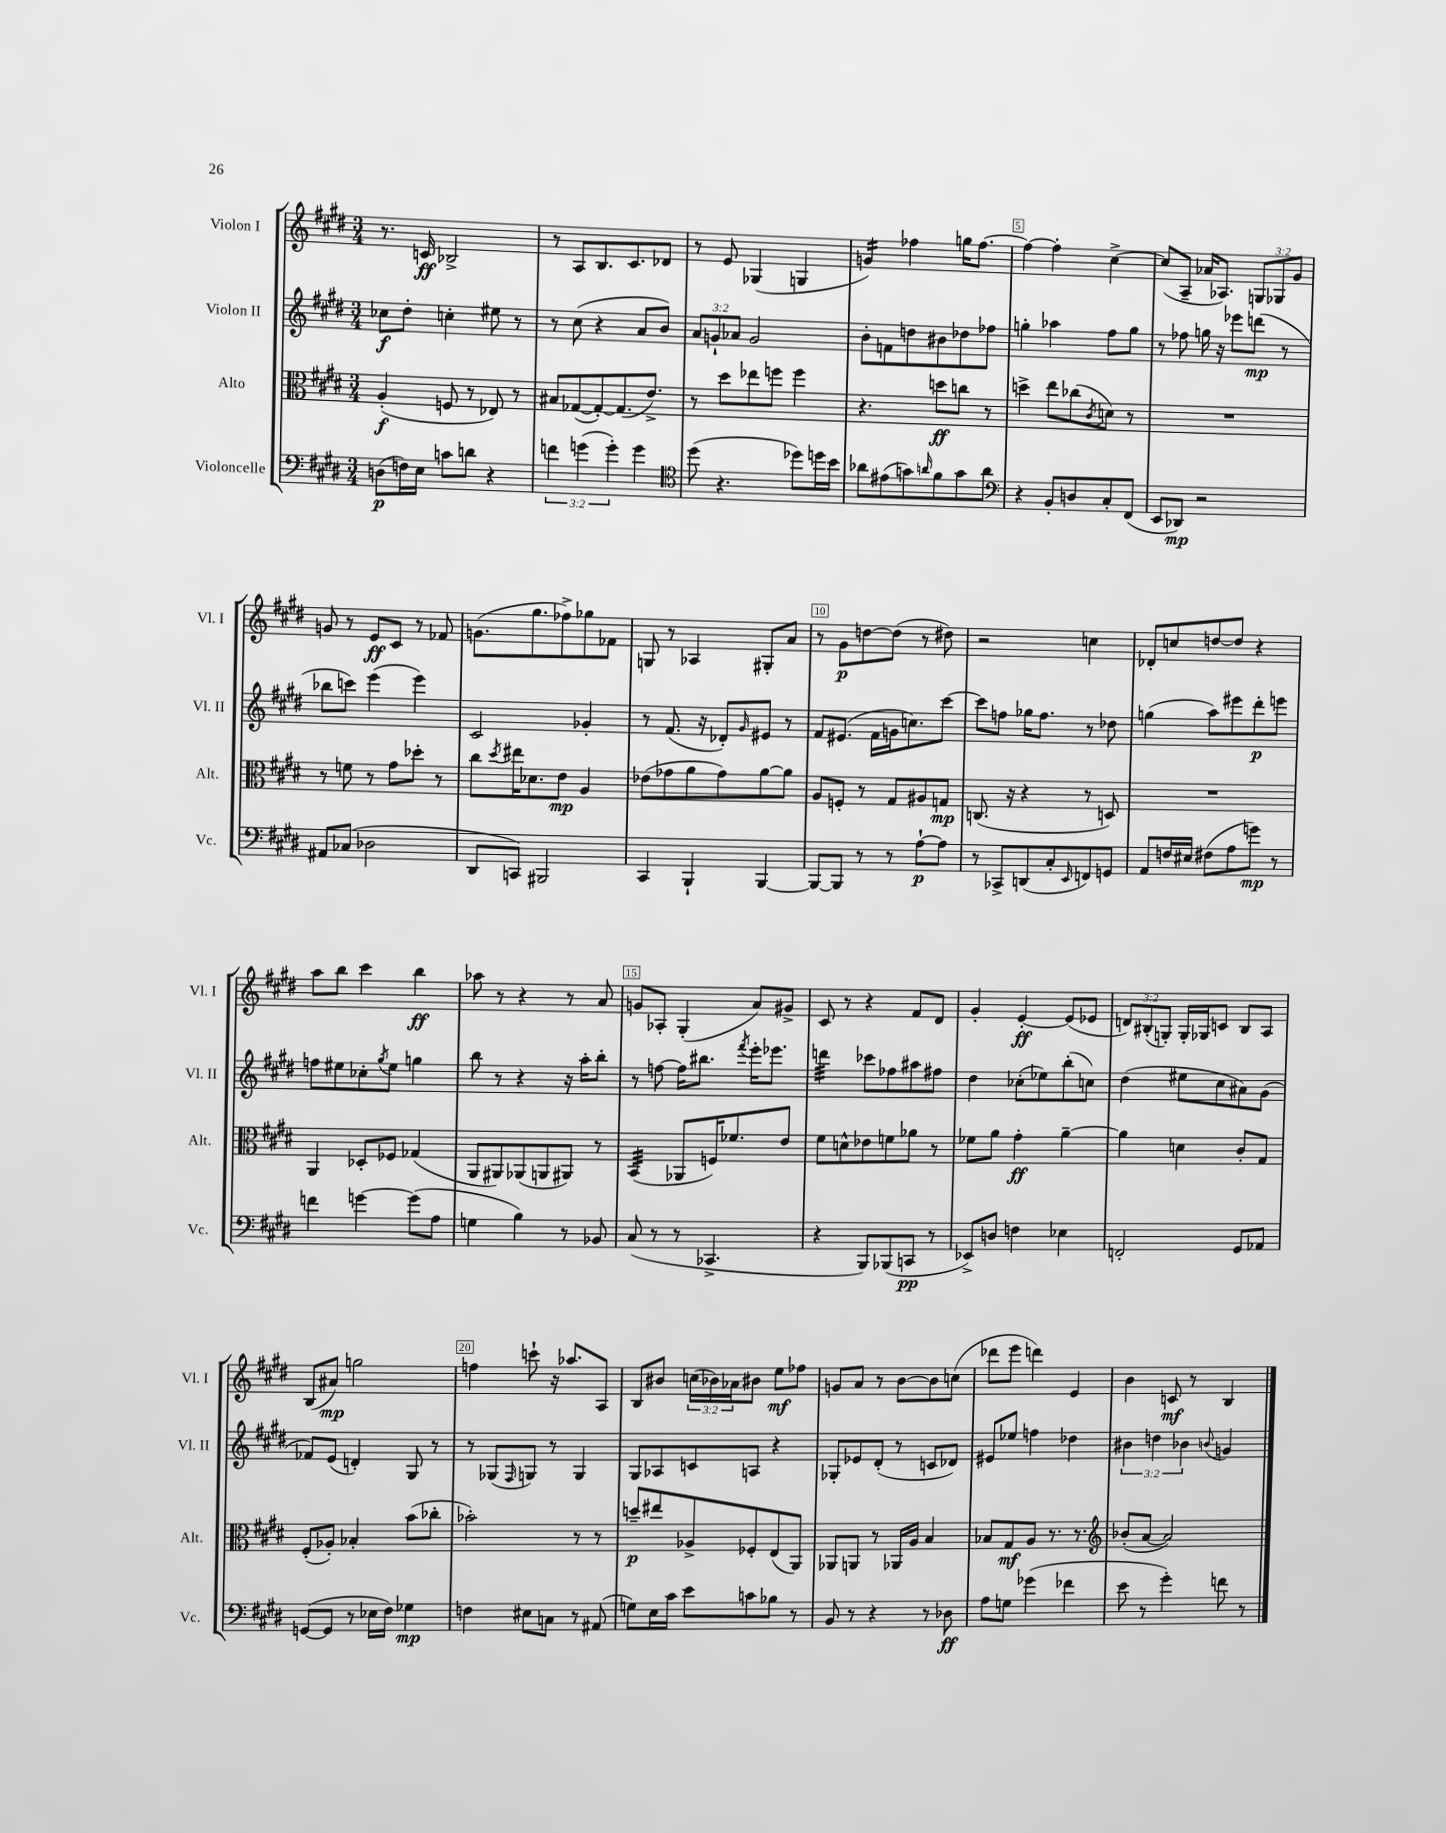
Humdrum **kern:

**kern	**kern	**kern	**kern
*staff4	*staff3	*staff2	*staff1
*clefF4	*clefC3	*clefG2	*clefG2
*k[f#c#g#d#]	*k[f#c#g#d#]	*k[f#c#g#d#]	*k[f#c#g#d#]
*M3/4	*M3/4	*M3/4	*M3/4
(8D\L	(4A'/	8cc-\L	8.r
16F\L)	.	8dd#'\J	.
16E\JJ	.	.	16c/
8c\L	8F/	4cc'\	2B-^/
8d\J	8r	.	.
4r	8E-/)	8ee#\	.
.	8r	8r	.
=	=	=	=
6f\	8B#/L	8r	8r
.	([8G-/	(8cc#\	8A/L
(6g\	.	.	.
.	8G-'/_)	4r	8.B/
6g'\)	.	.	.
.	(8.G-/]	.	.
.	.	.	8.c#/
4g\	.	8a/L	.
.	8.e^/J)	.	.
.	.	8b/J)	8d-/J
=	=	=	=
*clefC4	*	*	*
(8dd#\	8r	12a/L	8r
.	.	12g`/	.
4.r	8dd#\L	.	8e/
.	.	12a-/J	.
.	8ee-\	2g/	(4G-/
.	8ff\J	.	.
8dd-\L)	4ff\	.	4G/
16dd\L	.	.	.
16b\JJ	.	.	.
=	=	=	=
8a-\L	4.r	8b'\L	4g/)
(8e#\	.	8f\	.
8g\)	.	8dd\	4ff-\
16qqa/	.	.	.
8f#\	8dd\L	8b#\	.
8g\	8cc\J	8dd-\	16gg\LK
.	.	.	[8.ff-\J
8a\J	8r	8ff-\J	.
=	=	=	=
*clefF4	*	*	*
4r	4dd^\	4gg'\	4ff-\_
8BB'/L	8ee\L	4aa-\	4ff-'\]
8D/	(8cc-\	.	.
.	8qc#/	.	.
8C#'/	8d\J)	8ff#\L	[4cc#^\
(8FF#/J	8r	8gg\J	.
=	=	=	=
8EE/L	2.r	8r	(8cc#/]L
8DD-/J)	.	8ff-\	8A~/J
2r	.	16gg\	16a-/LK
.	.	16r	8.A-/J)
.	.	8eee-\L	.
.	.	(8ddd\J	12G/L
.	.	.	12G-/
.	.	8r	.
.	.	.	12g#/J
=	=	=	=
8AA#/L	8r	8bb-\L	8g/
(8C-/J	8f\	8ccc\J)	8r
2D-\	8r	(4eee\	8e/L
.	8g#\L	.	8c#/J
.	8dd-'\J	4eee\)	8r
.	8r	.	8f-/
=	=	=	=
8DD#/L	8cc#\L	2c#/	(8.g\L
.	8qdd#/	.	.
8CC/J)	16ee#\K	.	.
.	8.d-\	.	8.gg#\
2BBB#/	.	.	.
.	8e\J	.	8ff-^\)
.	4A/	4g-'/	8gg-\
.	.	.	8f-\J
=	=	=	=
4CC#/	(8e-\L	8r	8G/
.	8g-\	(8.f#/	8r
4BBB`/	8a\	.	4A-/
.	.	16r	.
.	8g-\)	8d-'/L)	.
.	.	16qqg#/	.
[4BBB/	[8a\	8e#/J	8G#'/L
.	8a\]J	8r	8a/J
=	=	=	=
8BBB/_L	8A/L	8f#/L	8r
8BBB/]J	8F'/J	(8.e#/J	8g#\L
8r	8r	.	[8dd\
.	.	16f#\LL	.
8r	8G#/L	16g\J	(8dd\]J
.	.	8.cc\)	.
[8A`\L	8A#/	.	8r
8A\]J	8G/J	[8ccc#\J	8dd#\)
=	=	=	=
8r	(8.C/	8ccc#\]L	2r
8CC-^/L	.	8ff\J	.
.	16r	.	.
(8DD/	4r	16gg-\LK	.
.	.	8.ff\J	.
8C#'/	.	.	.
16qqEE/	.	.	.
8FF/)	8r	8r	4cc\
8GG/J	8D/)	8dd-\	.
=	=	=	=
8AA/L	2.r	(4gg\	8d-'/L
16F/L	.	.	8cc/
16E#/JJ	.	.	.
(8F#\L	.	8aa\L)	[8dd/
8A\	.	8eee#\	8dd/]J
8g\J)	.	8ddd#'\	4r
8r	.	8eee\J	.
=	=	=	=
4f\	4AA/	8ff\L	8aa\L
.	.	8ee#\	8bb\J
[4g\	8D-'/L	8cc-'\	4ccc#\
.	.	8qgg#/	.
.	8F-/J	8ee#\J	.
(8g\]L	(4G-/	4gg\	4bb\
8A\J	.	.	.
=	=	=	=
4G\	8AA/L	8bb\	8aa-\
.	8AA#/)	8r	8r
4B\)	(8AA-/	4r	4r
.	8AA/	.	.
8r	8AA#/J)	16r	8r
.	.	16aa'\LK	.
8BB-/	8r	8bb'\J	8a/
=	=	=	=
(8C#/	(4BB/	8r	8g/L
8r	.	[8ff\	8A-'/J
8r	8AA-/L	16ff\]LK	(4G#'/
.	.	8.bb#\J	.
4.CC-^/	16F/K)	.	.
.	8.f-/	.	.
.	.	8qfff#/	.
.	.	16eee'\LK	8a/L)
.	.	8.eee-\J	.
.	8e/J	.	8g#^/J
=	=	=	=
4r	8f#\L	4ddd\	8c#/
.	8d^^\	.	8r
8BBB/L)	8e-\	8ccc-\L	4r
(8BBB-/	8f\	8ff-\	.
8CC/J	8a-\J	8aa#\	8f#/L
8r	8r	8ff#\J	8d#/J
=	=	=	=
8EE-^/L)	8f-\L	4dd#\	4g#'/
8D/J	8a\J	.	.
4F\	4g#'\	(8cc-'\L	[4e'/
.	.	8ee-\)	.
4E-\	[4a~\	(8bb'\	(8e/]L
.	.	8cc\J)	8e-/J
=	=	=	=
2FF'/	4a\]	(4dd#\	12d/L)
.	.	.	(12B#'/
.	.	.	12G'/J)
.	4d\	8ee#\L	16G'/LL
.	.	.	16G-/J
.	.	8cc#\	8c/J
8GG#/L	8c#'/L	8a#\)	8B#/L
8AA-/J	8G#/J	(8g#\J	8A/J
=	=	=	=
([8GG/L	(8F#'/L	8f-/L)	(8B/L
8GG/]J	8A-'/J)	(8e/J	8a#/J)
8r	4B-'/	4d'/)	2gg\
16E-\LL	.	.	.
16F#\JJ)	.	.	.
4G-\	(8b\L	8G#/	.
.	8cc-'\J	8r	.
=	=	=	=
4F\	2b-'\)	8r	4ff\
.	.	(8G-/L	.
.	.	16qqF#/	.
8E#\L	.	8G/J)	8ccc`\
8C\J	.	8r	16r
.	.	.	8.aa-/L
8r	8r	4G/	.
(8AA#/	8r	.	8A/J
=	=	=	=
8G\L)	8dd~/L	8G#/L	8B/L
16E\L	8ee#/	8A-/	8b#/J
16c#\JJ	.	.	.
8e\L	8A-^/	8c/	(24cc\LL
.	.	.	24b-\)
.	.	.	24a-\J
8c\	8F-'/	8A/J	8b#\J
8B-\J	(8E/	4r	8ee\L
8r	8AA/J)	.	8ff-\J
=	=	=	=
8BB/	8AA-/L	8G-'/L	8g/L
8r	8AA/J	8e-/	8a/J
4r	8r	(8d#'/J	8r
.	16AA-/LL	8r	[8b\L
.	16A/JJ	.	.
8r	4B/	8c/L	8b\]
8D-\	.	8d-/J)	(8cc\J
=	=	=	=
8A\L	8B-/L	8e#/L	8ddd-\L
8G\J	8G#/	8ee-/J	8eee\J
(4g-\	8A/J	4ff\	4ddd\)
.	8.r	.	.
4f-\	.	4dd-\	4e/
.	8.r	.	.
=	=	=	=
*	*clefG2	*	*
8e\	(8b-'/L	6b#\	4b\
8r	[8a/J	.	.
.	.	6dd\	.
4g#'\)	2a/])	.	8c/
.	.	6b-\	.
.	.	.	8r
.	.	8qqb/	.
8f\	.	4g/	4B/
8r	.	.	.
==	==	==	==
*-	*-	*-	*-
